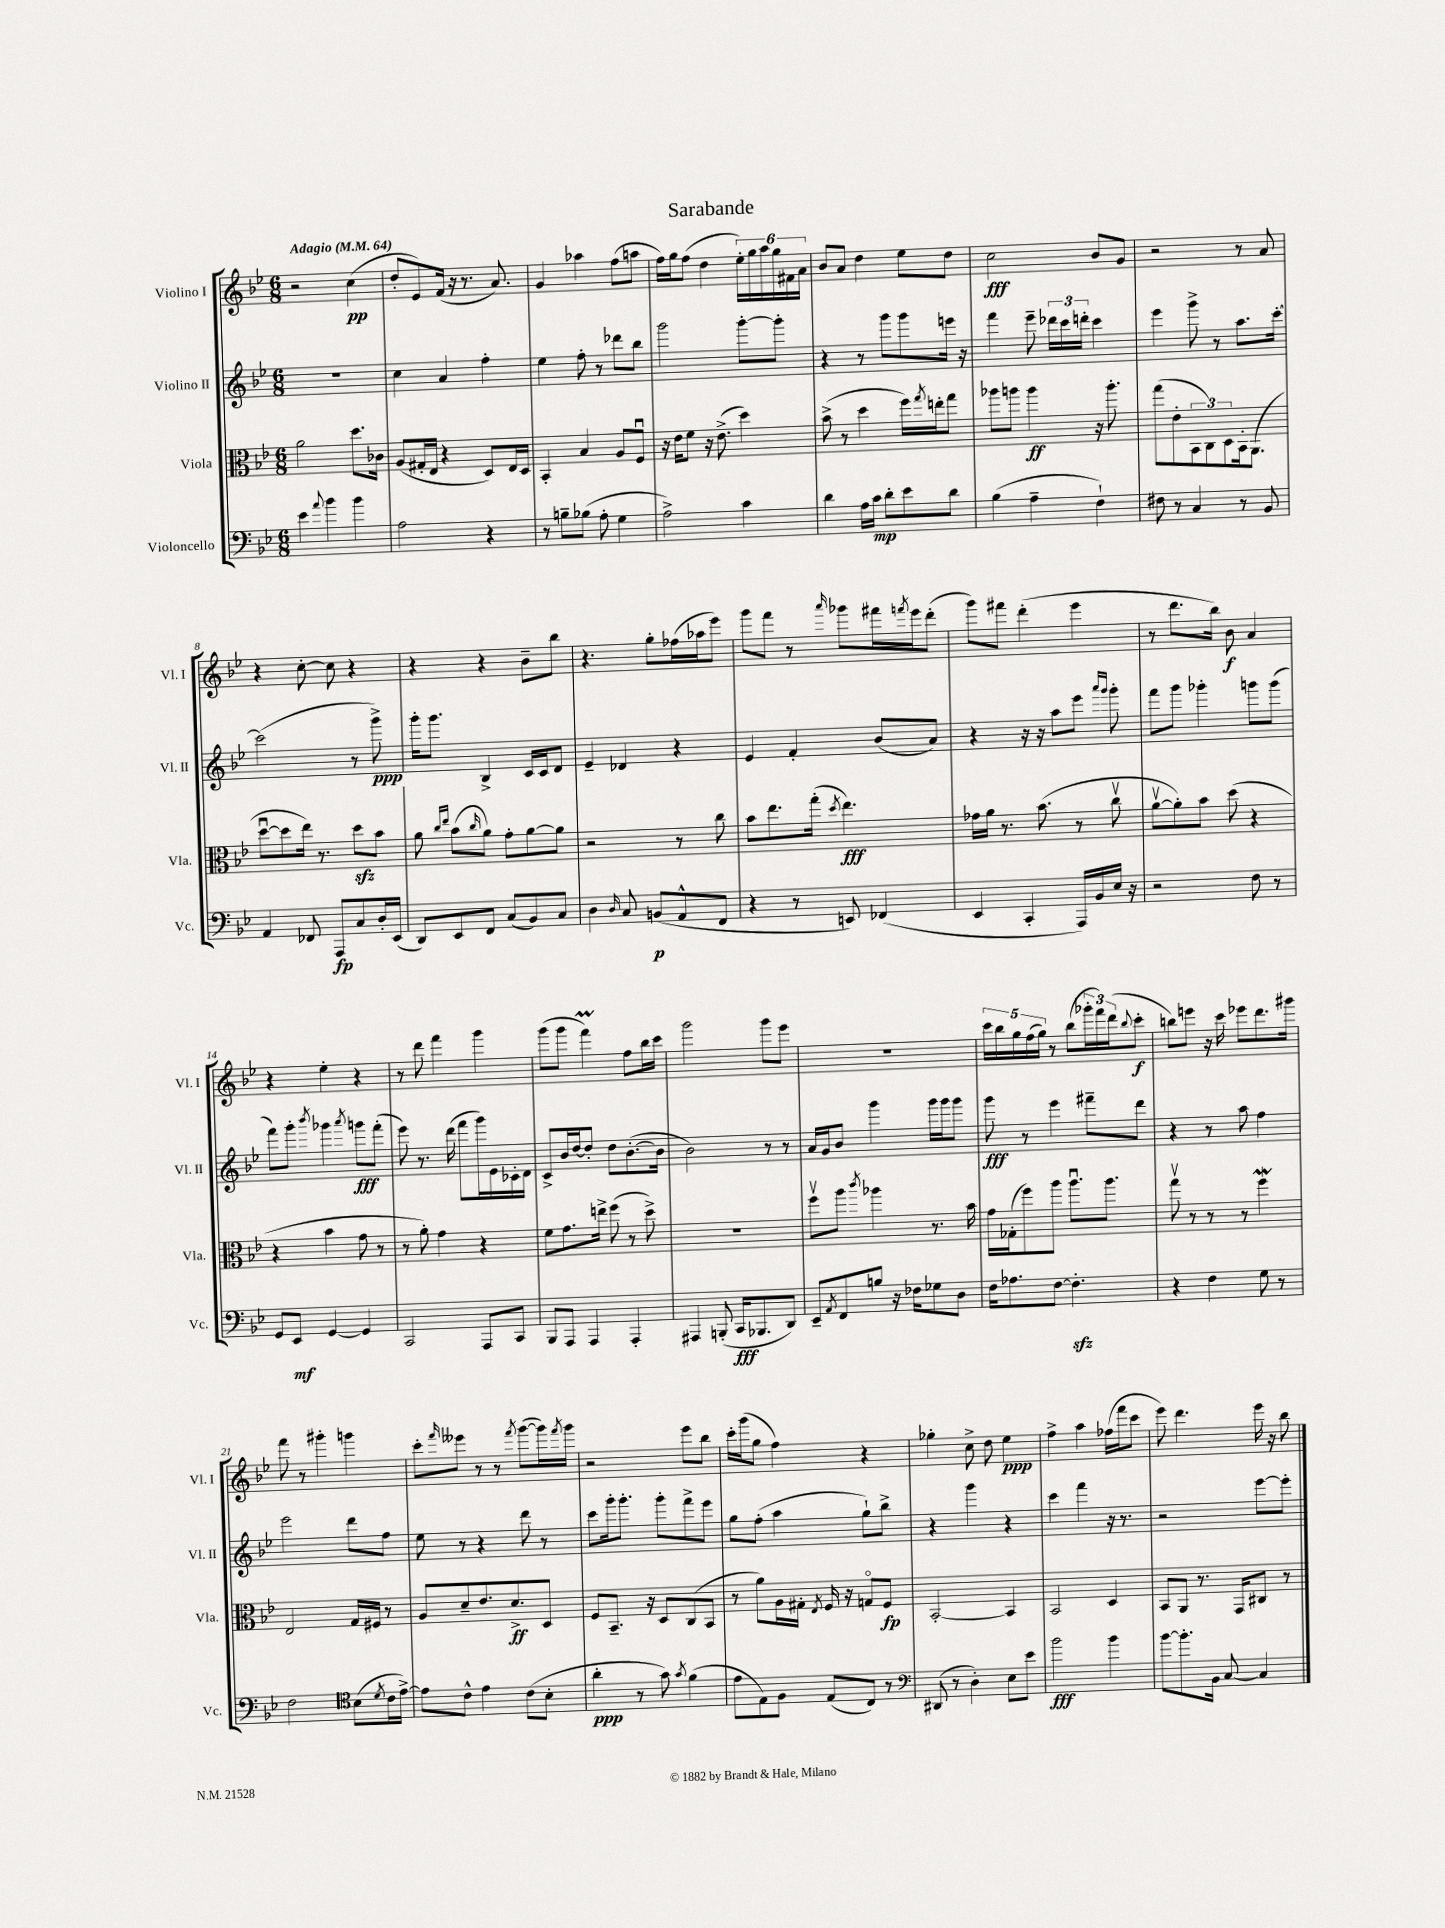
\header { title = "Sarabande" }
<<
\new StaffGroup <<
\new Staff = "s0" \with { instrumentName = "Violino I" shortInstrumentName = "Vl. I" } {
    \clef treble \key bes \major \numericTimeSignature \time 6/8 \tempo "Adagio" 4 = 64
    r2 c''4\pp( |
    d''8-. ees'8) f'16( r16 r8. a'8.) |
    g'4 aes''4 f''8( a''8 |
    f''16) g''16 f''8( d''4 \tuplet 6/4 { ees''16-.) g''16 a''16 g''16 fis'16 a'16 } |
    bes'8 a'8 d''4 ees''8 d''8 |
    c''2\fff bes'8 g'8 |
    r2 r8 a'8 |
    r4 c''8~-. c''8 r4 |
    r4 r4 bes'8-- bes''8 |
    r4. g''8-. fes''16( aes''16 ees'''8) |
    g'''8 f'''8 r8 \grace { a'''16 } ges'''8 fis'''16 \acciaccatura { f'''8 } ees'''16 d'''8-.( |
    g'''8) fis'''8 d'''4-.( ees'''4 |
    r8 d'''8. bes''16) bes'8\f a'4 |
    r4 ees''4-. r4 |
    r8 d'''8 f'''4 g'''4 |
    g'''8( g'''8 f'''4\prall) f''8 bes''16 c'''16 |
    g'''2 g'''8 ees'''8 |
    R2. |
    \tuplet 5/4 { c'''16 bes''16 g''16 f''16( g''16) } r8 bes''8( \tuplet 3/2 { ges'''16-. f'''16) d'''16( } \appoggiatura { bes''8 } c'''8-.\f |
    b''8) e'''8 r16 c'''16 ees'''8 d'''8. gis'''16 |
    f'''8 r8 gis'''4-. g'''4 |
    c'''8-. \grace { f'''16 } eeses'''8 r8 r8 \acciaccatura { f'''8 } g'''8~( g'''16) \acciaccatura { f'''8 } g'''16 |
    r2 ees'''8 bes''8 |
    c'''16-. g'''16( g''8 f''4) r4 |
    ges''4-. c''8-> d''8 ees''4\ppp |
    f''4-> a''4 fes''16( f'''16 c'''8 |
    ees'''8) d'''4. ees'''16 r16 bes''8 \bar "|." |
}
\new Staff = "s1" \with { instrumentName = "Violino II" shortInstrumentName = "Vl. II" } {
    \clef treble \key bes \major \numericTimeSignature \time 6/8
    R2. |
    c''4 a'4 f''4-. |
    ees''4 f''8-. r8 des'''8 bes''8 |
    g'''2 g'''8~-. g'''8-. |
    r4 r8 g'''8 g'''8 e'''16 r16 |
    f'''4 ees'''8-- \tuplet 3/2 { des'''16 c'''16 d'''16-. } c'''4 |
    ees'''4 g'''8-> r8 a''8. c'''16~-. |
    c'''2( r8 g'''8->\ppp) |
    g'''16-. g'''8. bes4-> c'16 c'16 d'8 |
    ees'4-- des'4 r4 |
    ees'4 f'4-. bes'8( a'8) |
    r4 r16 r16 a''8 ees'''8 \grace { a'''16 g'''16 } g'''8-. |
    f'''8 g'''8 ges'''4-. g'''8 g'''8( |
    f'''8) g'''8-. \acciaccatura { bes'''8 } ges'''4 \acciaccatura { a'''8 } g'''8\fff f'''8-.( |
    ees'''8) r8. d'''16( f'''8 g'''16) ees'16 ces'16-. d'16 |
    c'8-> bes'16 d''16~ d''8-. d''8 bes'8.~-.( bes'16 |
    bes'2) r8 r8 |
    a'16 g'16 bes'8 g'''4 g'''16 g'''16 g'''8 |
    g'''8\fff r8 ees'''4 fis'''8-- d'''8 |
    r4 r8 a''8 f''4 |
    ees'''2 d'''8 f''8 |
    ees''8 r8 r4 d'''8 r8 |
    c'''8 g'''16-. g'''8.-. g'''8-. f'''8-> ees'''8 |
    g''8 f''8-.( a''4 g''8-!) bes''8-> |
    r4 g'''4 r4 |
    c'''4 f'''4 r16 r8. |
    r2 ees'''8~ ees'''8-. \bar "|." |
}
\new Staff = "s2" \with { instrumentName = "Viola" shortInstrumentName = "Vla." } {
    \clef alto \key bes \major \numericTimeSignature \time 6/8
    a'2 d''8. ces'16 |
    a8( gis16-. ees16 r4 d8) ees16 d16 |
    bes,4-. bes4 a8 f8\downbow |
    r16 ees'16 f'8 r16 ees'8.->( d''4) |
    bes'8->( r8 d''4 f''16) \acciaccatura { g''8 } e''16-. g''8 |
    aes''8 a''8 a''4\ff r16 a''8.-. |
    g''8( ees'8-. \tuplet 3/2 { bes,8 c8) d8 } bes,16-. a,8.( |
    d''8~\downbow d''8 ees''16) r8. d''8\sfz bes'8 |
    a'8 \grace { c''16 ees''16 } bes'8( \grace { c''16 } a'8) g'8-. a'8~ a'8 |
    r2 r8 c''8 |
    bes'8 ees''8. g''16-.( \acciaccatura { d''8 } ees''4.\fff) |
    ges'16 a'16 r8. bes'8.( r8 c''8\upbow |
    a'8~\upbow a'8-.) bes'8 d''8( r4 |
    r4 bes'4 g'8 r8 |
    r8 a'8-.) g'4 r4 |
    f'8 g'8. e''16-> f''8( r8 d''8->) |
    R2. |
    f''8\upbow a''8 \acciaccatura { c'''8 } aes''4 r8. bes'16 |
    g'16 ges16-.( f''8) a''8 a''8.\downbow a''8. |
    g''8\upbow r8 r8 r8 f''4\mordent |
    ees2 g16 fis16 r8 |
    a8 d'8-- ees'8. d'8.->\ff d8 |
    f8 bes,8.-- r16 d8 c8( bes,8 |
    r8 a'8) a16 gis16-. \acciaccatura { ees8 } f16 r16 g8\flageolet f8\fp |
    bes,2~-. bes,4 |
    bes,2 d4 |
    bes,8 a,8 r8. g,16 cis8 r8 \bar "|." |
}
\new Staff = "s3" \with { instrumentName = "Violoncello" shortInstrumentName = "Vc." } {
    \clef bass \key bes \major \numericTimeSignature \time 6/8
    ees'4 \appoggiatura { a'8 } bes'4 bes'4 |
    a2 r4 |
    r8 b8-- bes8( a8-. g4 |
    a2->) c'4 |
    d'4 a16 c'16\mp d'8-. ees'8 d'8 |
    bes4( a4-- f4-!) |
    fis8 r8 c4 r8 bes,8 |
    a,4 fes,8 a,,8\fp c8 d16-. ees,16( |
    d,8) ees,8 f,8 c8( bes,8) c8 |
    d4 \grace { d16 } c8 b,8\p( a,8-^ f,8 |
    r4 r8 e,8) fes,4( |
    ees,4 c,4-. a,,16) bes,16 ees16 r16 |
    r2 f8 r8 |
    g,8 ees,8\mf g,4~ g,4 |
    c,2 a,,8 c,8 |
    bes,,8 a,,8 a,,4 a,,4-. |
    ais,,4 b,,8-.( c,16\fff bes,,8. d,8) |
    ees,8-- \acciaccatura { a,8 } f,8 b8 r16 fes16 ges8 d8 |
    f16 aes8. f8~ f4.-.\sfz |
    r4 f4 g8 r8 |
    f2 \clef tenor bes8( \acciaccatura { d'8 } c'16 ees'16~->) |
    ees'8 c'8-^ ees'4 c'8( bes8-. |
    a'4-.\ppp r8 g'8) \acciaccatura { g'8 } f'4( |
    ees'8 ees8) f8 ees8( c8) r8 |
    \clef bass dis,8( r8 d4-.) ees8 ees'8 |
    bes'2\fff bes'4 |
    bes'8~ bes'8.-. bes,16 c8~ c4 \bar "|." |
}
>>
>>
